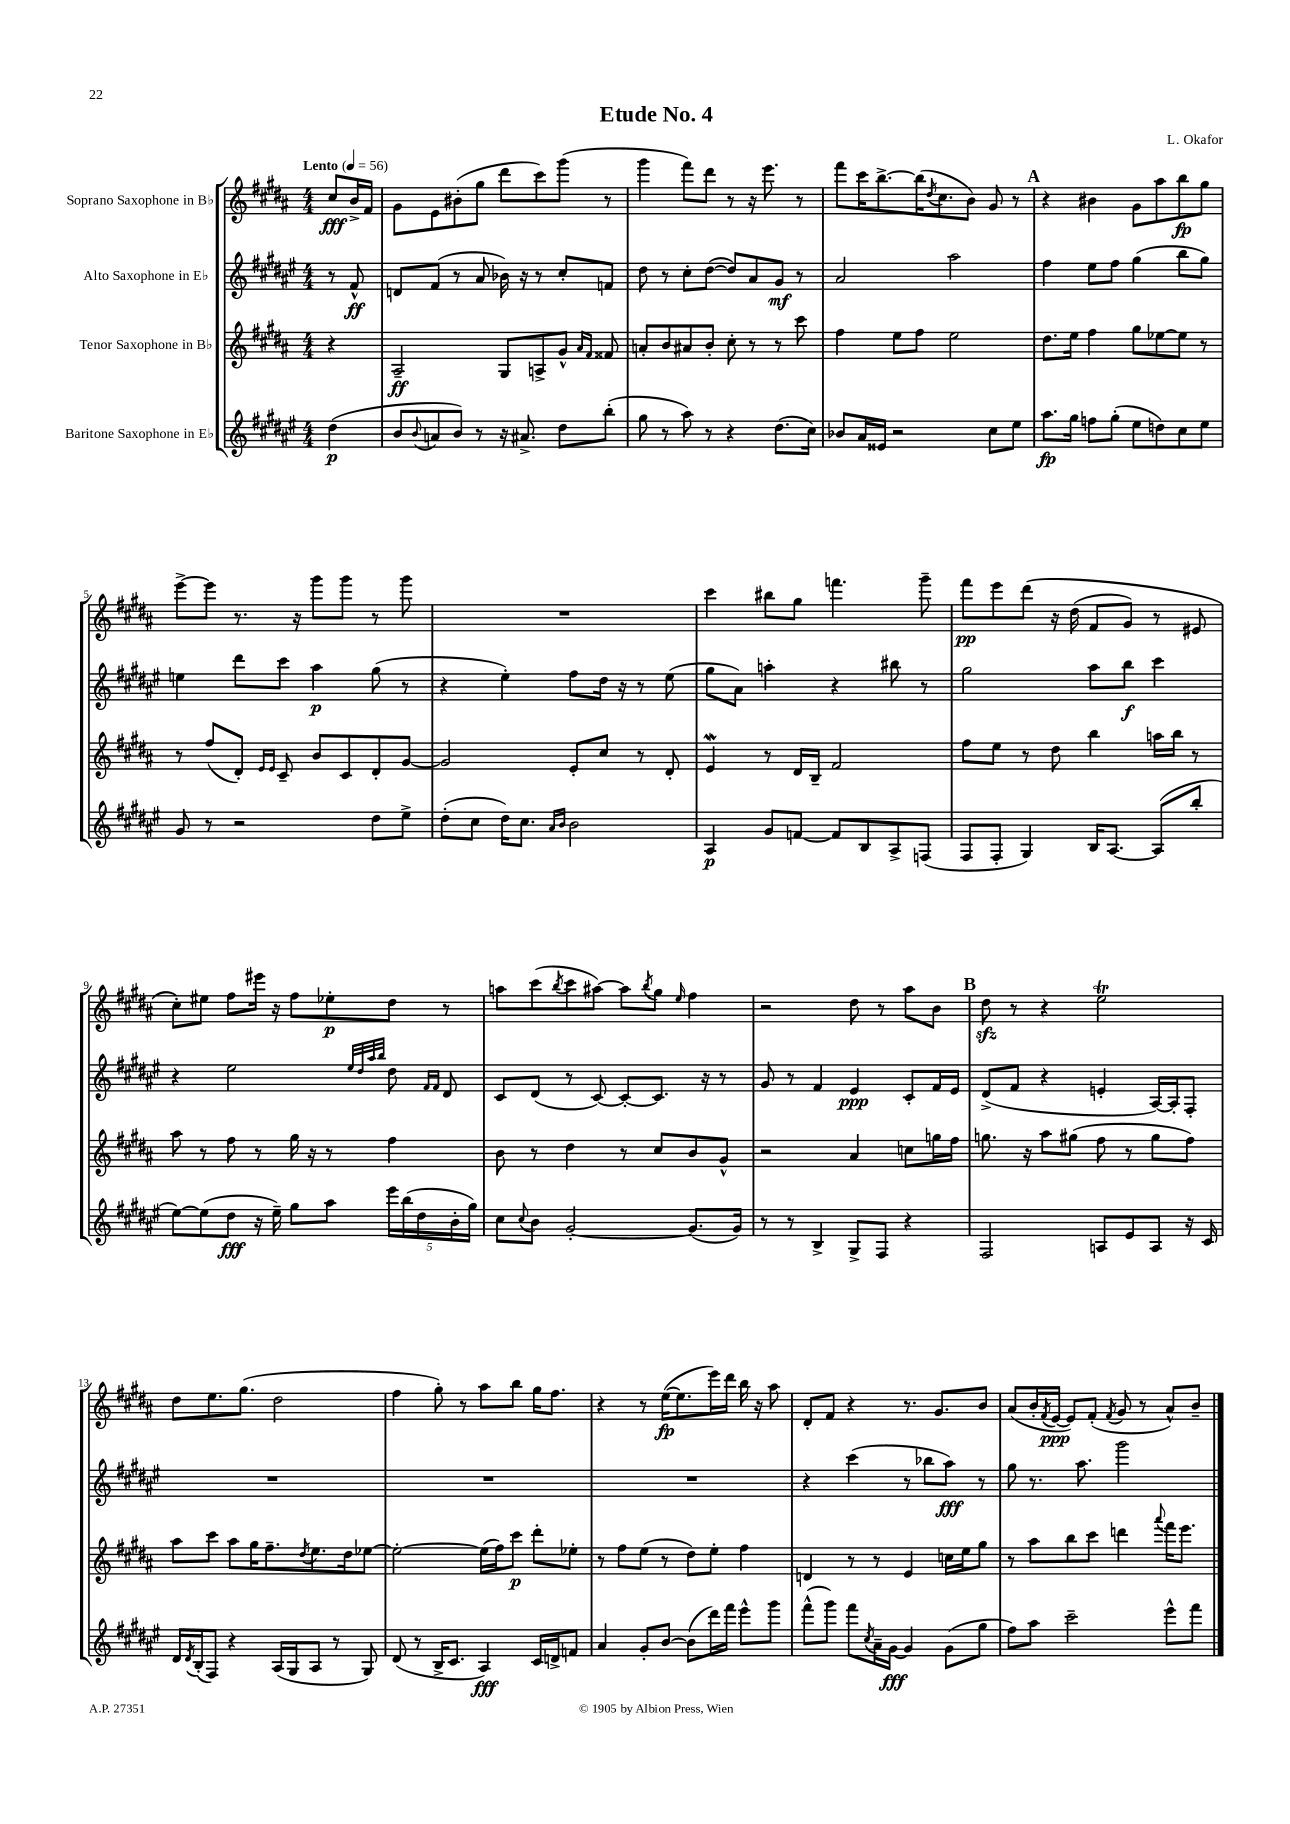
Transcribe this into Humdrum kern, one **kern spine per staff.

**kern	**kern	**kern	**kern
*staff4	*staff3	*staff2	*staff1
*clefG2	*clefG2	*clefG2	*clefG2
*k[f#c#g#d#a#e#]	*k[f#c#g#d#a#]	*k[f#c#g#d#a#e#]	*k[f#c#g#d#a#]
*M4/4	*M4/4	*M4/4	*M4/4
*MM56	*MM56	*MM56	*MM56
(4dd#	4r	8r	8cc#
.	.	8f#^^	16b^
.	.	.	16f#
=	=	=	=
8b	2A#~	8d	8g#
8qqb	.	.	.
8a	.	(8f#	8e
8b)	.	8r	(8b#'
8r	.	8a#	8gg#
16r	8G#	16b-)	8ddd#
8.a#^	.	16r	.
.	8A^	8r	8ccc#)
8dd#	8g#^^	8cc#'	(8ggg#
.	16qqa#	.	.
.	16qqf#	.	.
(8bb'	8f##	8f	8r
=	=	=	=
8gg#	8a'	8dd#	4ggg#
8r	8b	8r	.
8aa#)	8a#	8cc#'	8fff#)
8r	8b'	([8dd#	8ddd#
4r	8cc#'	8dd#])	8r
.	8r	8a#	16r
.	.	.	8.eee
(8.dd#	8r	8g#	.
.	8ccc#	8r	8r
16cc#)	.	.	.
=	=	=	=
8b-	4ff#	2a#	8fff#
16a#	.	.	16ccc#
16e##	.	.	[8.bb^
2r	8ee	.	.
.	8ff#	.	(16bb]
.	.	.	8qdd#
.	.	.	8.cc#
.	2ee	2aa#	.
.	.	.	8b)
8cc#	.	.	8g#
8ee#	.	.	8r
=	=	=	=
8.aa#	8.dd#	4ff#	4r
16gg#	16ee	.	.
8ff	4ff#	8ee#	4b#
(8gg#'	.	8ff#	.
8ee#	8gg#	(4gg#	8g#
8dd)	[8ee-	.	8aa#
8cc#	8ee-]	8bb	8bb
8ee#	8r	8gg#)	8gg#
=	=	=	=
8g#	8r	4ee	[8eee^
8r	(8ff#	.	8eee]
2r	8d#')	8ddd#	8.r
.	16qqe	.	.
.	16qqe	.	.
.	8c#~	8ccc#	.
.	.	.	16r
.	8b	4aa#	8ggg#
.	8c#	.	8ggg#
8dd#	8d#'	(8gg#	8r
8ee#^	[8g#	8r	8ggg#
=	=	=	=
(8dd#'	2g#]	4r	1r
8cc#	.	.	.
16dd#)	.	4ee#')	.
8.cc#	.	.	.
16qqa#	.	.	.
16qqb	.	.	.
2b	8e'	8ff#	.
.	8cc#	16dd#	.
.	.	16r	.
.	8r	8r	.
.	8d#'	(8ee#	.
=	=	=	=
4A#	4e	8gg#	4ccc#
.	.	8a#)	.
8g#	8r	4aa'	8bb#
[8f	16d#	.	8gg#
.	16B~	.	.
8f]	2f#	4r	4.fff
8B	.	.	.
8A#^	.	8bb#	.
(8F	.	8r	8ggg#~
=	=	=	=
8F#	8ff#	2gg#	8fff#
8F#'	8ee	.	8eee
4G#)	8r	.	&(8ddd#
.	8dd#	.	16r
.	.	.	(16dd#
16B	4bb	8aa#	8f#
[8.A#	.	.	.
.	.	8bb	8g#)
(8A#]	16aa	4ccc#	8r
.	16bb	.	.
8bb'	8r	.	8e#
=	=	=	=
[8ee#)	8aa#	4r	8cc#'&)
(8ee#]	8r	.	8ee#
8dd#	8ff#	2ee#	8ff#
16r	8r	.	16eee#
16ee#~)	.	.	16r
8gg#	16gg#	.	8ff#
.	16r	.	.
8aa#	8r	.	8ee-'
.	.	32qqee#	.
.	.	32qqdd#	.
.	.	32qqaa#	.
.	.	32qqbb	.
20eee#	4ff#	8dd#	8dd#
(20bb	.	.	.
20dd#	.	.	.
.	.	16qqf#	.
.	.	16qqf#	.
.	.	8d#	8r
20b'	.	.	.
20gg#)	.	.	.
=	=	=	=
8cc#	8b	8c#	8aa
8qqcc#	.	.	.
8b	8r	(8d#	(8ccc#
.	.	.	8qbb
[2g#'	4dd#	8r	8ccc#
.	.	[8c#)	[8aa#)
.	8r	8c#'_	8aa#]
.	.	.	8qbb
.	8cc#	8.c#]	8gg#
.	.	.	16qqee
(8.g#]	8b	.	4ff#
.	.	16r	.
.	8g#^^	8r	.
16g#)	.	.	.
=	=	=	=
8r	2r	8g#	2r
8r	.	8r	.
4B^	.	4f#	.
8G#^	4a#	4e#	8dd#
8F#	.	.	8r
4r	8cc	8c#'	8aa#
.	16gg	16f#	8b
.	16ff#	16e#	.
=	=	=	=
2F#	8.gg	(8d#^	8dd#
.	.	8f#	8r
.	16r	.	.
.	8aa#	4r	4r
.	(8gg#	.	.
8A	8ff#	4e'	2ee
8e#	8r	.	.
8A	8gg#	[16A#)	.
.	.	16A#']	.
16r	8ff#)	8F#'	.
16c#	.	.	.
=	=	=	=
16d#	8aa#	1r	8dd#
8qd#	.	.	.
(16B'	.	.	.
8F#)	8ccc#	.	8.ee
4r	8aa#	.	.
.	.	.	(8.gg#
.	16gg#	.	.
.	8.ff#~	.	.
(16A#	.	.	2dd#
16G#	.	.	.
.	8qdd#	.	.
8A#	8.ee	.	.
8r	.	.	.
.	16dd#	.	.
8G#)	[8ee-	.	.
=	=	=	=
(8d#	2ee-'_	1r	4ff#
8r	.	.	.
16B^	.	.	8gg#')
8.c#	.	.	.
.	.	.	8r
4A#)	(16ee-]	.	8aa#
.	16ff#)	.	.
.	8ccc#	.	8bb
16c#	8ddd#'	.	16gg#
16d^	.	.	8.ff#
8f	8ee-'	.	.
=	=	=	=
4a#	8r	1r	4r
.	8ff#	.	.
8g#'	(8ee	.	8r
[8b	8r	.	([16ee
.	.	.	8.ee]
(8b]	8dd#)	.	.
16ddd#)	8ee'	.	16eee)
16fff#	.	.	16ddd#
8eee#^^	4ff#	.	16bb
.	.	.	16r
8ggg#	.	.	8aa#
=	=	=	=
(8fff#^^	4d	4r	8d#'
8ggg#)	.	.	8f#
8fff#	8r	(4ccc#	4r
8qcc#	.	.	.
16a#~	8r	.	.
[16g#	.	.	.
4g#]	4e	8r	8.r
.	.	8bb-	.
.	.	.	8.g#
(8g#	16cc	8aa#)	.
.	16ee	.	.
8gg#	8gg#	8r	8b
=	=	=	=
8ff#)	8r	8gg#	(8a#
8aa#	8aa#	8.r	16b'
.	.	.	8qf#
.	.	.	[16e
2ccc#~	8bb	.	8e])
.	.	8.aa#	.
.	8ccc#	.	(8f#'
.	.	.	8qf#
.	4ddd	2ggg#	8g#
.	.	.	8r
.	8qqaaa#	.	.
8eee#^^	16fff#	.	8a#^^)
.	8.eee	.	.
8fff#	.	.	8b~
==	==	==	==
*-	*-	*-	*-
